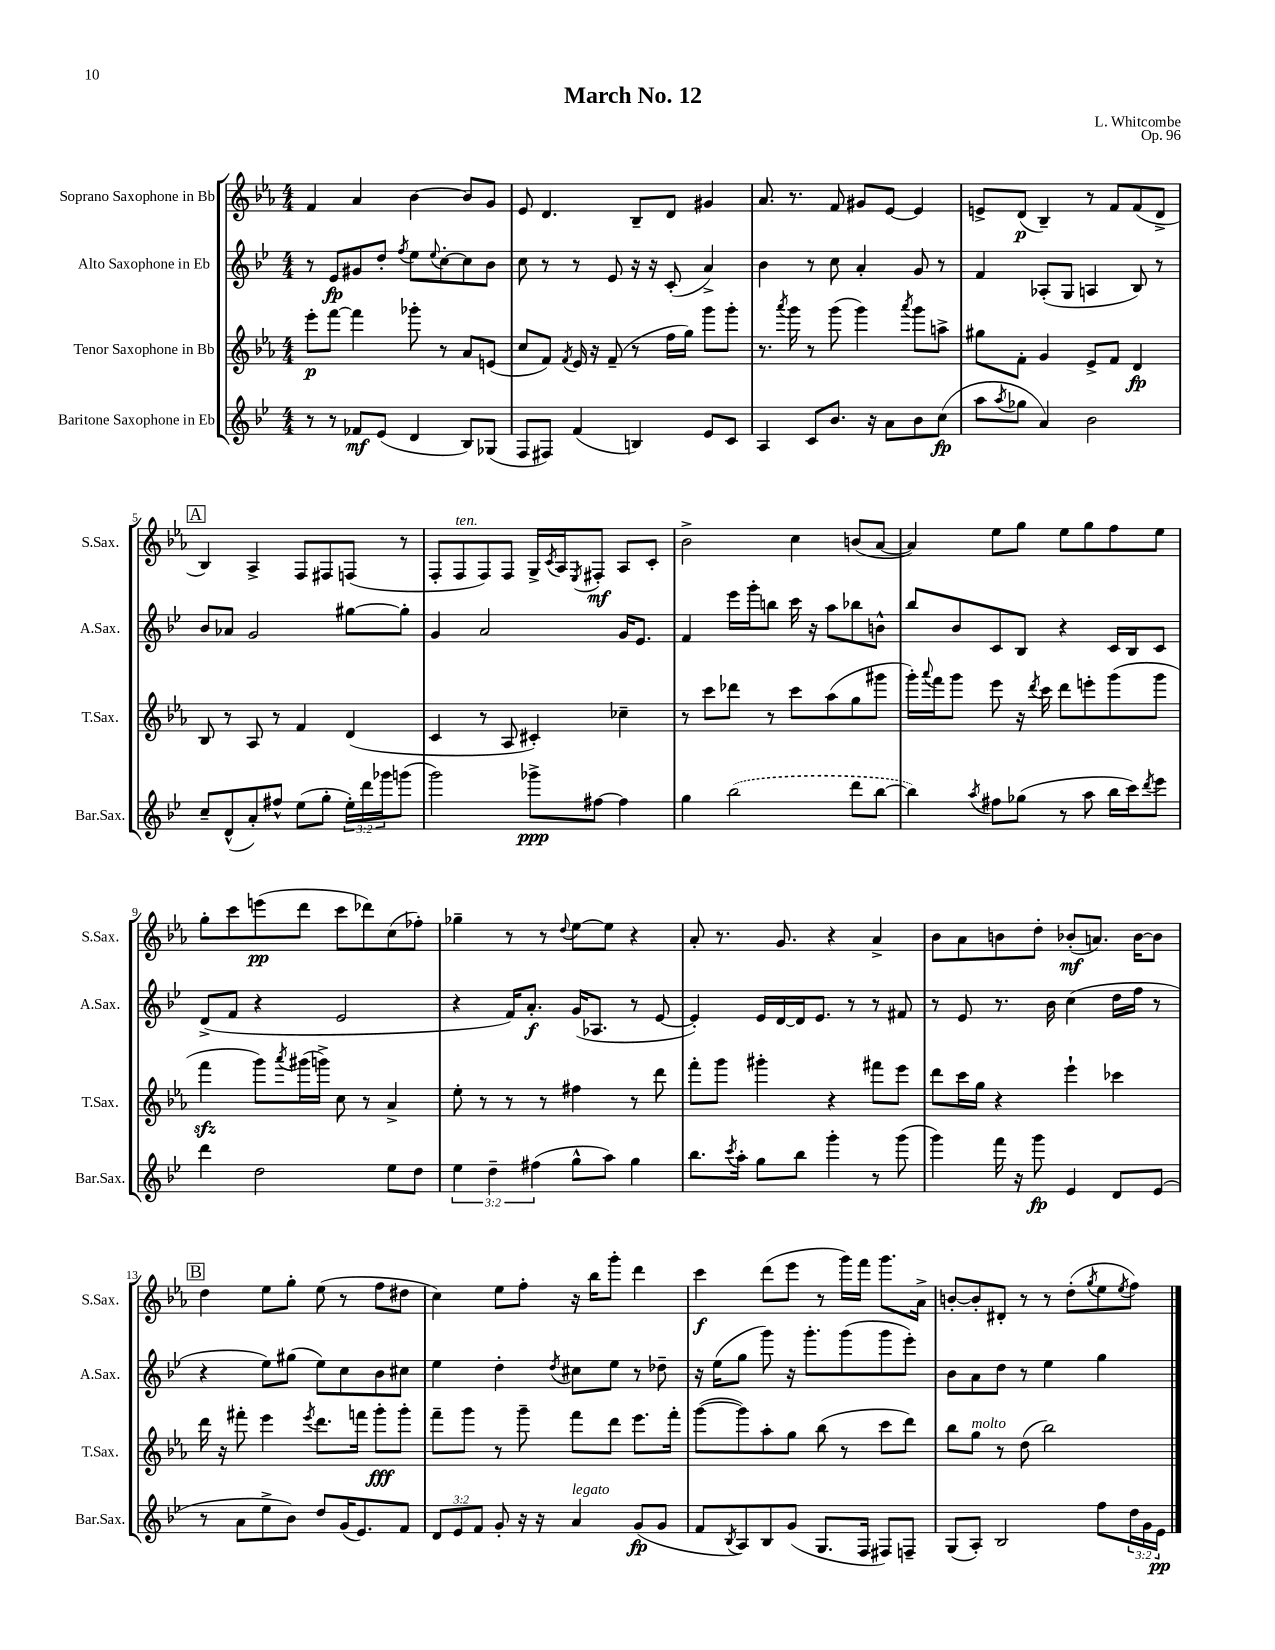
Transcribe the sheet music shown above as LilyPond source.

\header { title = "March No. 12" composer = "L. Whitcombe" opus = "Op. 96" }
<<
\new StaffGroup <<
\new Staff = "s0" \with { instrumentName = "Soprano Saxophone in Bb" shortInstrumentName = "S.Sax." } {
    \clef treble \key ees \major \numericTimeSignature \time 4/4
    f'4 aes'4 bes'4~ bes'8 g'8 |
    ees'8 d'4. bes8-- d'8 gis'4 |
    aes'8. r8. f'8 gis'8 ees'8~ ees'4 |
    e'8-> d'8\p( bes4--) r8 f'8 f'8( d'8-> |
    \mark \markup { \box "A" } bes4) aes4-> f8 fis8 f8( r8 |
    f8-. f8^\markup { \italic "ten." } f8) f8 g16-> \acciaccatura { c'8 } aes16 \acciaccatura { ees8 } fis8-.\mf aes8 c'8-. |
    bes'2-> c''4 b'8( aes'8~ |
    aes'4) ees''8 g''8 ees''8 g''8 f''8 ees''8 |
    g''8-. c'''8 e'''8\pp( d'''8 c'''8 des'''8) c''8( fes''8-.) |
    ges''4-- r8 r8 \appoggiatura { d''8 } ees''8~ ees''8 r4 |
    aes'8-. r8. g'8. r4 aes'4-> |
    bes'8 aes'8 b'8 d''8-. bes'8-.\mf( a'8.) bes'16~ bes'8 |
    \mark \markup { \box "B" } d''4 ees''8 g''8-. ees''8( r8 f''8 dis''8 |
    c''4) ees''8 f''8-. r16 bes''16 g'''8-. d'''4 |
    c'''4\f d'''8( ees'''8 r8 g'''16) f'''16 g'''8. aes'16-> |
    b'8~-. b'8-. dis'8-. r8 r8 d''8-.( \acciaccatura { g''8 } ees''8 \acciaccatura { ees''8 } f''8) \bar "|." |
}
\new Staff = "s1" \with { instrumentName = "Alto Saxophone in Eb" shortInstrumentName = "A.Sax." } {
    \clef treble \key bes \major \numericTimeSignature \time 4/4
    r8 ees'8\fp gis'8 d''8-. \acciaccatura { f''8 } ees''8 \appoggiatura { ees''8 } c''8~-. c''8 bes'8 |
    c''8 r8 r8 ees'8 r16 r16 c'8-.( a'4->) |
    bes'4 r8 c''8 a'4-. g'8 r8 |
    f'4 aes8-.( g8 a4 bes8) r8 |
    \mark \markup { \box "A" } bes'8 aes'8 g'2 gis''8~ gis''8-. |
    g'4 a'2 g'16 ees'8. |
    f'4 ees'''16 g'''16-. b''8 c'''16 r16 a''8 bes''8 b'8-^ |
    bes''8 bes'8 c'8 bes8 r4 c'16 bes16 c'8 |
    d'8->( f'8 r4 ees'2 |
    r4 f'16) a'8.-.\f g'16( aes8. r8 ees'8~ |
    ees'4-.) ees'16 d'16~ d'16 ees'8. r8 r8 fis'8 |
    r8 ees'8 r8. bes'16 c''4( d''16 f''16 r8 |
    \mark \markup { \box "B" } r4 ees''8) gis''8( ees''8) c''8 bes'8 cis''8 |
    ees''4 d''4-. \acciaccatura { d''8 } cis''8 ees''8 r8 des''8-- |
    r16 ees''16( g''8 g'''8) r16 g'''8.-. g'''8( g'''8 ees'''8-.) |
    bes'8 a'8 d''8 r8 ees''4 g''4 \bar "|." |
}
\new Staff = "s2" \with { instrumentName = "Tenor Saxophone in Bb" shortInstrumentName = "T.Sax." } {
    \clef treble \key ees \major \numericTimeSignature \time 4/4
    ees'''8-.\p f'''8~ f'''4 ges'''8-. r8 aes'8 e'8( |
    c''8 f'8) \acciaccatura { f'8 } ees'16 r16 f'8--( r8 f''16 g''16) g'''8 g'''8-. |
    r8. \acciaccatura { aes'''8 } g'''16 r8 g'''8( g'''4) \acciaccatura { aes'''8 } g'''8 a''8-> |
    gis''8 f'8-. g'4 ees'8-> f'8 d'4\fp |
    \mark \markup { \box "A" } bes8 r8 aes8 r8 f'4 d'4( |
    c'4 r8 aes8 cis'4-.) ces''4-- |
    r8 c'''8 des'''8 r8 c'''8 aes''8( g''8 gis'''8 |
    g'''16-.) \appoggiatura { aes'''8 } f'''16 g'''8 ees'''8 r16 \acciaccatura { d'''8 } c'''16 d'''8 e'''8-. g'''8( g'''8 |
    f'''4\sfz g'''8) \acciaccatura { aes'''8 } gis'''16( g'''16->) c''8 r8 aes'4-> |
    ees''8-. r8 r8 r8 fis''4 r8 d'''8 |
    f'''8-. g'''8 gis'''4-. r4 fis'''8 ees'''8 |
    d'''8 c'''16 g''16 r4 ees'''4-! ces'''4 |
    \mark \markup { \box "B" } d'''16 r16 fis'''8-. ees'''4 \acciaccatura { ees'''8 } d'''8. f'''16 g'''8-.\fff g'''8-. |
    f'''8-- g'''8 r8 g'''8-- f'''8 d'''8 ees'''8. f'''16-. |
    g'''8~( g'''8) aes''8-. g''8 bes''8( r8 c'''8 d'''8) |
    bes''8 g''8^\markup { \italic "molto" } r8 d''8( bes''2) \bar "|." |
}
\new Staff = "s3" \with { instrumentName = "Baritone Saxophone in Eb" shortInstrumentName = "Bar.Sax." } {
    \clef treble \key bes \major \numericTimeSignature \time 4/4 \override Staff.TupletNumber.text = #tuplet-number::calc-fraction-text
    r8 r8 fes'8\mf ees'8( d'4 bes8) ges8( |
    f8 fis8) f'4( b4) ees'8 c'8 |
    a4 c'8 bes'8. r16 a'8 bes'8 c''8\fp( |
    a''8 \acciaccatura { a''8 } ges''8 a'4) bes'2 |
    \mark \markup { \box "A" } c''8-- d'8-^( a'8-.) fis''8-^ ees''8( g''8-. \tuplet 3/2 { ees''16-.) d'''16 ges'''16 } g'''8( |
    g'''2) ges'''8->\ppp fis''8~ fis''4 |
    g''4 \once \slurDashed bes''2( d'''8 bes''8~ |
    bes''4) \acciaccatura { a''8 } fis''8 ges''8( r8 a''8 bes''16 c'''16) \acciaccatura { d'''8 } ees'''8 |
    d'''4 d''2 ees''8 d''8 |
    \tuplet 3/2 { ees''4 d''4-- fis''4( } g''8-^ a''8) g''4 |
    bes''8. \acciaccatura { c'''8 } a''16-. g''8 bes''8 g'''4-. r8 g'''8( |
    g'''4) f'''16 r16 g'''8\fp ees'4 d'8 ees'8( |
    \mark \markup { \box "B" } r8 a'8 ees''8-> bes'8) d''8 g'16( ees'8.) f'8 |
    \tuplet 3/2 { d'8 ees'8 f'8 } g'8-. r16 r16 a'4^\markup { \italic "legato" } g'8\fp( g'8 |
    f'8 \acciaccatura { bes8 } a8) bes8 g'8( g8. f16 fis8) f8-- |
    g8( a8-.) bes2 f''8 \tuplet 3/2 { d''16 g'16 ees'16\pp } \bar "|." |
}
>>
>>
